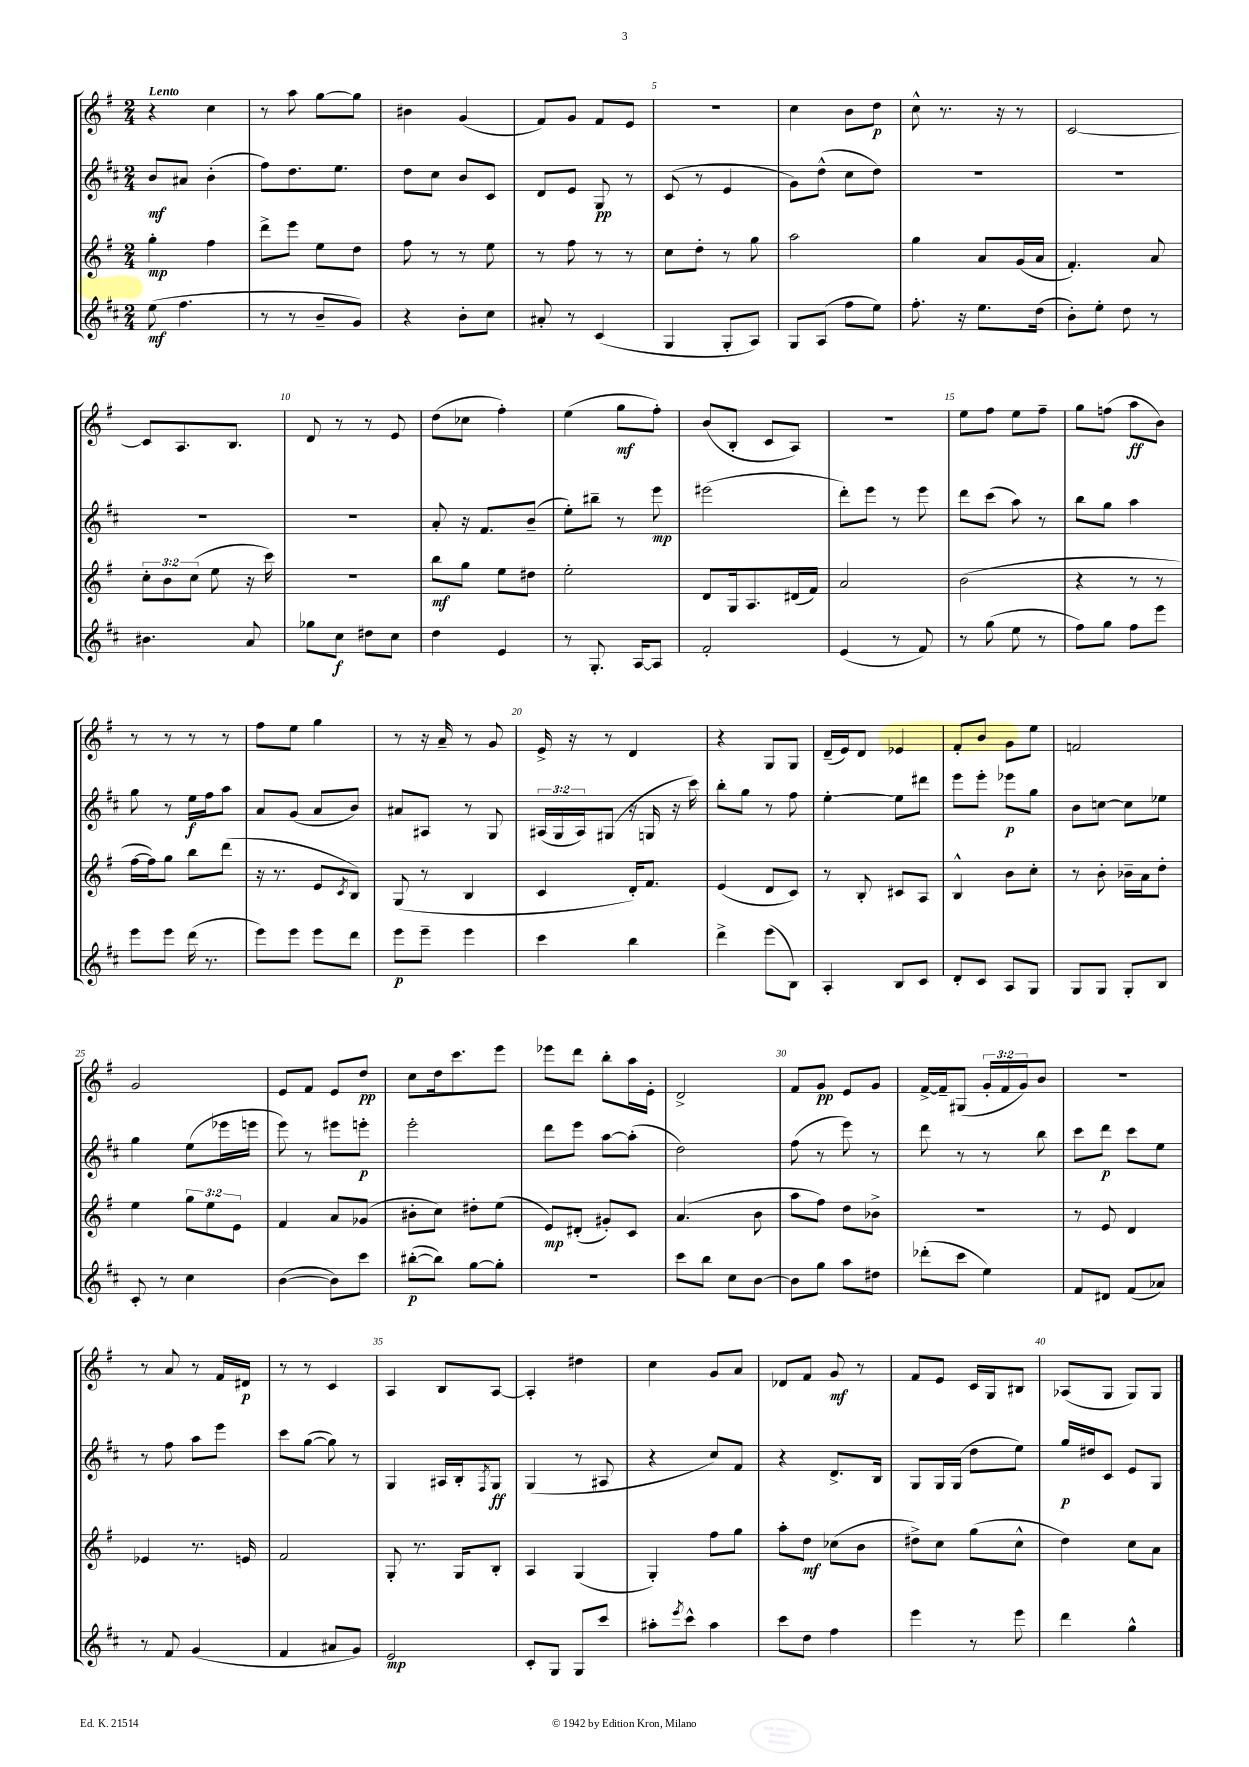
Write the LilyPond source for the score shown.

<<
\new StaffGroup <<
\new Staff = "s0" {
    \clef treble \key g \major \numericTimeSignature \time 2/4 \override Staff.TupletNumber.text = #tuplet-number::calc-fraction-text \tempo "Lento"
    r4 c''4 |
    r8 a''8 g''8~ g''8 |
    bis'4 g'4( |
    fis'8) g'8 fis'8 e'8 |
    r2 |
    c''4 b'8 d''8\p |
    c''8-^ r8. r16 r8 |
    c'2~ |
    c'8 a8. b8. |
    d'8 r8 r8 e'8 |
    d''8( ces''8 fis''4-.) |
    e''4( g''8\mf fis''8-.) |
    b'8( b8-. c'8 a8) |
    R2 |
    e''8 fis''8 e''8 fis''8-- |
    g''8 f''8( a''8\ff b'8) |
    r8 r8 r8 r8 |
    fis''8 e''8 g''4 |
    r8 r16 a'16-- r8 g'8 |
    e'16-> r16 r8 d'4 |
    r4 g8 g8 |
    d'16--( e'16) d'8 ees'4 |
    fis'8-. b'8 g'8 e''8 |
    f'2 |
    g'2 |
    e'8 fis'8 e'8 d''8\pp |
    c''8 d''16 c'''8. e'''8 |
    ees'''8 d'''8 b''8-. a''16 e'16-. |
    d'2-> |
    fis'8 g'8\pp e'8 g'8 |
    fis'16~-> fis'16-- gis8( \tuplet 3/2 { g'16-. fis'16 g'16) } b'8 |
    R2 |
    r8 a'8 r8 fis'16 dis'16\p |
    r8 r8 c'4 |
    a4 b8 a8~ |
    a4-. dis''4 |
    c''4 g'8 a'8 |
    des'8 fis'8 g'8\mf r8 |
    fis'8 e'8 c'16 g16 bis8 |
    aes8( g8 g8) g8 \bar "|." |
}
\new Staff = "s1" {
    \clef treble \key d \major \numericTimeSignature \time 2/4 \override Staff.TupletNumber.text = #tuplet-number::calc-fraction-text
    b'8\mf ais'8 b'4-.( |
    fis''8) d''8. e''8. |
    d''8 cis''8 b'8 cis'8 |
    d'8 e'8 g8\pp r8 |
    cis'8( r8 e'4 |
    g'8) d''8-^( cis''8 d''8) |
    R2 |
    R2 |
    R2 |
    R2 |
    a'8-. r16 fis'8. b'8--( |
    e''8-.) bis''8-- r8 e'''8\mp |
    eis'''2( |
    d'''8-.) e'''8 r8 e'''8 |
    d'''8 cis'''8( a''8) r8 |
    b''8 g''8 a''4 |
    g''8 r8 e''16\f fis''16 a''8 |
    a'8 g'8( a'8 b'8) |
    ais'8 ais8 r8 g8 |
    \tuplet 3/2 { ais16( g16 ais16) } gis8( r16 g16 r16 cis'''16) |
    b''8-. g''8 r8 fis''8 |
    e''4~-. e''8 dis'''8 |
    e'''8 e'''8-. ees'''8\p g''8 |
    b'8 c''8~ c''8 ees''8 |
    g''4 e''8( ees'''16 e'''16 |
    e'''8) r8 eis'''8 e'''8-.\p |
    e'''2-. |
    d'''8 e'''8 a''8~ a''8-.( |
    d''2) |
    fis''8( r8 e'''8) r8 |
    d'''8 r8 r8 b''8 |
    cis'''8 d'''8\p cis'''8 e''8 |
    r8 fis''8 a''8 e'''8 |
    cis'''8 g''8~( g''8) r8 |
    g4 ais16 b16-. \acciaccatura { fis8 } g8\ff |
    g4( r8 ais8 |
    r4 cis''8) fis'8 |
    r4 d'8.-> b16 |
    g8 g16 g16( d''8 e''8) |
    g''16\p dis''16 cis'8 e'8 g8 \bar "|." |
}
\new Staff = "s2" {
    \clef treble \key g \major \numericTimeSignature \time 2/4 \override Staff.TupletNumber.text = #tuplet-number::calc-fraction-text
    g''4-.\mp fis''4 |
    d'''8-> e'''8 e''8 d''8 |
    fis''8 r8 r8 e''8 |
    r8 fis''8 r8 r8 |
    c''8 d''8-. r8 g''8 |
    a''2 |
    g''4 a'8 g'16( a'16 |
    fis'4.-.) a'8 |
    \tuplet 3/2 { c''8-. b'8 c''8( } e''8 r16 c'''16) |
    r2 |
    b''8\mf g''8 e''8 dis''8 |
    e''2-. |
    d'8 g16 a8. dis'16( fis'16) |
    a'2 |
    b'2( |
    r4 r8 r8 |
    fis''16~ fis''16) g''8 b''8 d'''8( |
    r16 r8. e'8 \acciaccatura { c'8 } b8) |
    g8( r8 b4 |
    c'4 d'16-.) fis'8. |
    e'4( d'8 c'8) |
    r8 b8-. cis'8 a8 |
    b4-^ b'8 c''8-. |
    r8 b'8-. bes'16-- a'16 d''8-. |
    e''4 \tuplet 3/2 { g''8 e''8 e'8 } |
    fis'4 a'8 ges'8( |
    bis'8-. c''8) dis''8-. e''8( |
    e'8\mp) dis'8-.( gis'8-.) c'8 |
    a'4.( b'8 |
    a''8 fis''8) d''8 bes'8-> |
    R2 |
    r8 e'8 d'4 |
    ees'4 r8. e'16 |
    fis'2 |
    g8-. r8. g16 b8-. |
    a4 g4( |
    g4-.) fis''8 g''8 |
    a''8-. d''8\mf ces''8( b'8 |
    dis''8->) c''8 g''8( c''8-^ |
    d''4) c''8 a'8 \bar "|." |
}
\new Staff = "s3" {
    \clef treble \key d \major \numericTimeSignature \time 2/4
    e''8\mf( fis''4. |
    r8 r8 b'8-- g'8) |
    r4 b'8-. cis''8 |
    ais'8-. r8 cis'4( |
    g4 g8-. a8) |
    g8 a8( fis''8 e''8) |
    fis''8.-. r16 e''8. d''16( |
    b'8-.) e''8-. d''8 r8 |
    bis'4. a'8 |
    ges''8 cis''8\f dis''8 cis''8 |
    d''4 e'4 |
    r8 g8.-. a16~ a8 |
    fis'2-. |
    e'4( r8 fis'8) |
    r8 g''8( e''8 r8 |
    fis''8) g''8 fis''8 e'''8 |
    e'''8 e'''8 d'''16( r8. |
    e'''8) e'''8 e'''8 d'''8 |
    e'''8\p e'''8-- e'''4 |
    cis'''4 b''4 |
    d'''4-> e'''8( b8) |
    a4-. b8 cis'8 |
    d'8-. cis'8 a8 g8 |
    g8 g8 g8-. b8 |
    cis'8-. r8 cis''4 |
    b'4~( b'8) cis'''8 |
    bis''8~-.\p( bis''8) g''8~ g''8-. |
    r2 |
    cis'''8 b''8 cis''8 b'8~ |
    b'8 g''8 a''8 dis''8 |
    des'''8-.( cis'''8 e''4) |
    fis'8 dis'8 fis'8( aes'8) |
    r8 fis'8 g'4( |
    fis'4 ais'8 g'8) |
    e'2\mp |
    cis'8-. g8 g8 cis'''8 |
    ais''8-. \acciaccatura { e'''8 } cis'''8-^ ais''4 |
    cis'''8 d''8 fis''4 |
    e'''4 r8 e'''8 |
    d'''4 g''4-^ \bar "|." |
}
>>
>>
\layout { \context { \Score \override BarNumber.break-visibility = ##(#f #t #t) barNumberVisibility = #(every-nth-bar-number-visible 5) } }
